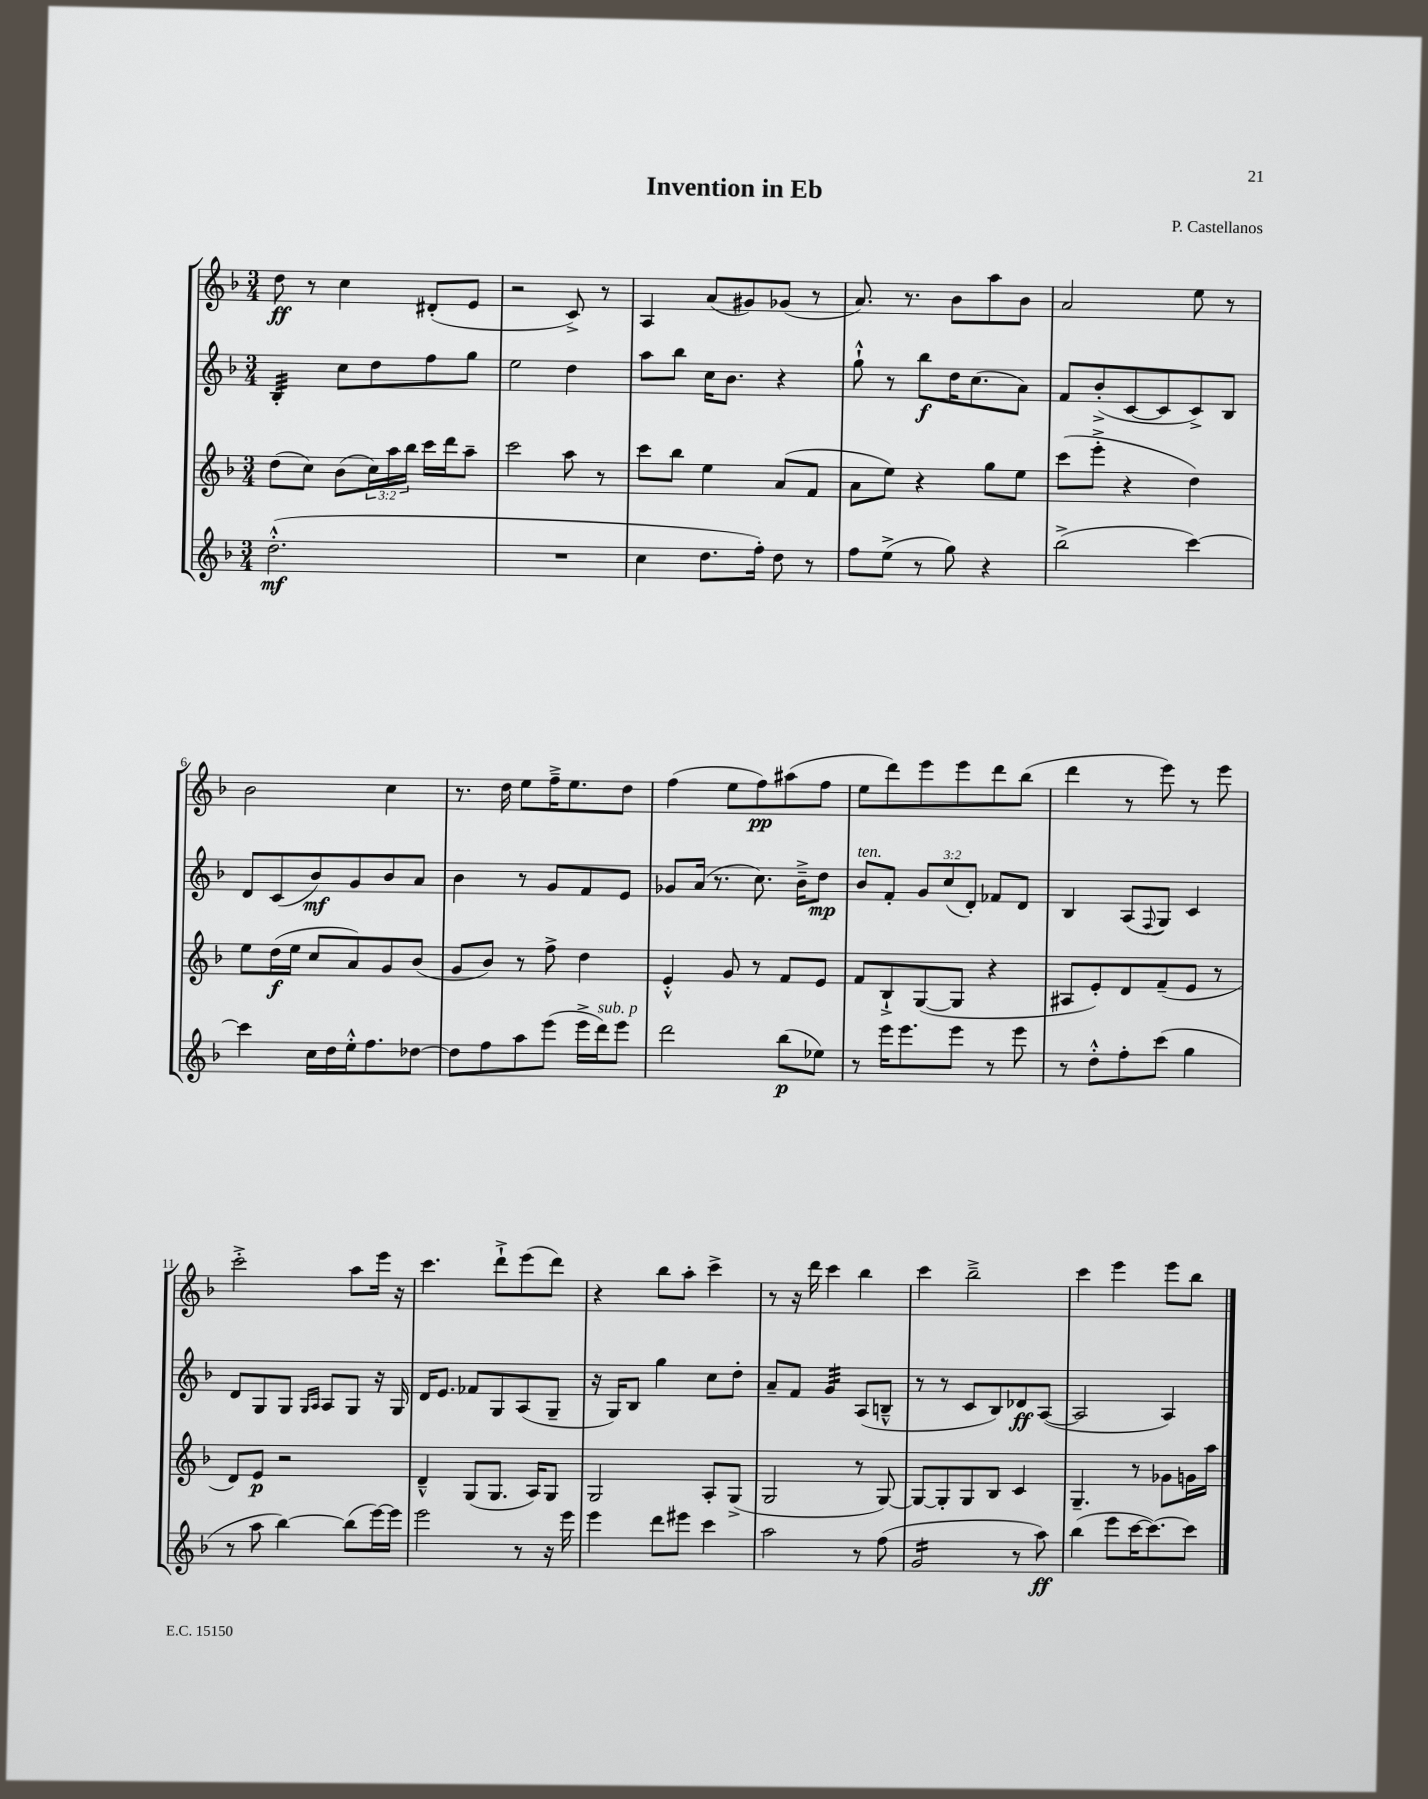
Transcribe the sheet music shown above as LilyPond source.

\header { title = "Invention in Eb" composer = "P. Castellanos" }
<<
\new StaffGroup <<
\new Staff = "s0" {
    \clef treble \key f \major \numericTimeSignature \time 3/4
    d''8\ff r8 c''4 dis'8-.( e'8 |
    r2 c'8->) r8 |
    a4 a'8( gis'8) ges'8( r8 |
    a'8.) r8. bes'8 a''8 bes'8 |
    a'2 e''8 r8 |
    bes'2 c''4 |
    r8. d''16 e''8 f''16---> e''8. d''8 |
    f''4( e''8 f''8\pp) ais''8( f''8 |
    e''8 d'''8) e'''8 e'''8 d'''8 bes''8( |
    d'''4 r8 e'''8) r8 e'''8 |
    c'''2-.-> a''8 e'''16 r16 |
    c'''4. d'''8-!-> e'''8( d'''8) |
    r4 bes''8 a''8-. c'''4-> |
    r8 r16 d'''16 c'''4 bes''4 |
    c'''4 bes''2---> |
    c'''4 e'''4 e'''8 bes''8 \bar "|." |
}
\new Staff = "s1" {
    \clef treble \key f \major \numericTimeSignature \time 3/4 \override Staff.TupletNumber.text = #tuplet-number::calc-fraction-text
    bes4:32-. c''8 d''8 f''8 g''8 |
    e''2 d''4 |
    a''8 bes''8 c''16 bes'8. r4 |
    g''8-!-^ r8 bes''8\f d''16 c''8.( a'8) |
    f'8 bes'8-.->( c'8~ c'8 c'8->) bes8 |
    d'8 c'8( bes'8\mf) g'8 bes'8 a'8 |
    bes'4 r8 g'8 f'8 e'8 |
    ges'8 a'16( r8. c''8.) bes'16---> d''8\mp |
    bes'8^\markup { \italic "ten." } f'8-. \tuplet 3/2 { g'8 c''8( d'8-.) } fes'8 d'8 |
    bes4 a8( \appoggiatura { f8 } g8) c'4 |
    d'8 g8 g8 \grace { g16 a16 } a8 g8 r16 g16 |
    d'16 e'8. fes'8 g8 a8( g8-- |
    r16 g16) bes8 g''4 c''8 d''8-. |
    a'8-- f'8 g'4:32 a8( b8---^ |
    r8 r8 c'8 bes8) des'8\ff a8~( |
    a2 a4) \bar "|." |
}
\new Staff = "s2" {
    \clef treble \key f \major \numericTimeSignature \time 3/4 \override Staff.TupletNumber.text = #tuplet-number::calc-fraction-text
    d''8( c''8) bes'8( \tuplet 3/2 { c''16) a''16 bes''16 } c'''16 d'''16 a''8-- |
    c'''2 a''8 r8 |
    c'''8 bes''8 e''4 a'8( f'8 |
    a'8 e''8) r4 g''8 e''8 |
    c'''8( e'''8-.-> r4 d''4) |
    e''8 d''16\f( e''16 c''8 a'8) g'8 bes'8( |
    g'8 bes'8) r8 f''8-> d''4 |
    e'4-.-^ g'8 r8 f'8 e'8 |
    f'8 bes8-!-> g8~( g8 r4 |
    ais8 e'8-.) d'8 f'8--( e'8 r8 |
    d'8) e'8\p r2 |
    d'4---^ g8( g8. a16) g8 |
    g2 a8-. g8->( |
    g2 r8 g8~) |
    g8~ g8-. g8 bes8 c'4 |
    g4.-- r8 ges'8 g'16 a''16 \bar "|." |
}
\new Staff = "s3" {
    \clef treble \key f \major \numericTimeSignature \time 3/4
    d''2.-.-^\mf( |
    R2. |
    c''4 d''8. f''16-.) d''8 r8 |
    f''8 e''8->( r8 g''8) r4 |
    bes''2->( c'''4~) |
    c'''4 c''16 d''16 e''16-.-^ f''8. des''8~ |
    des''8 f''8 a''8 e'''8( e'''16-> d'''16^\markup { \italic "sub. p" }) e'''8 |
    d'''2 bes''8\p( ees''8) |
    r8 e'''16 e'''8. e'''8 r8 e'''8 |
    r8 d''8-.-^ f''8-. c'''8( g''4 |
    r8 a''8 bes''4~) bes''8( e'''16~) e'''16 |
    e'''2 r8 r16 e'''16 |
    e'''4 d'''8 eis'''8 c'''4 |
    a''2 r8 f''8( |
    g'2:16 r8 a''8\ff) |
    bes''4( e'''8 c'''16~ c'''8.~) c'''8 \bar "|." |
}
>>
>>
